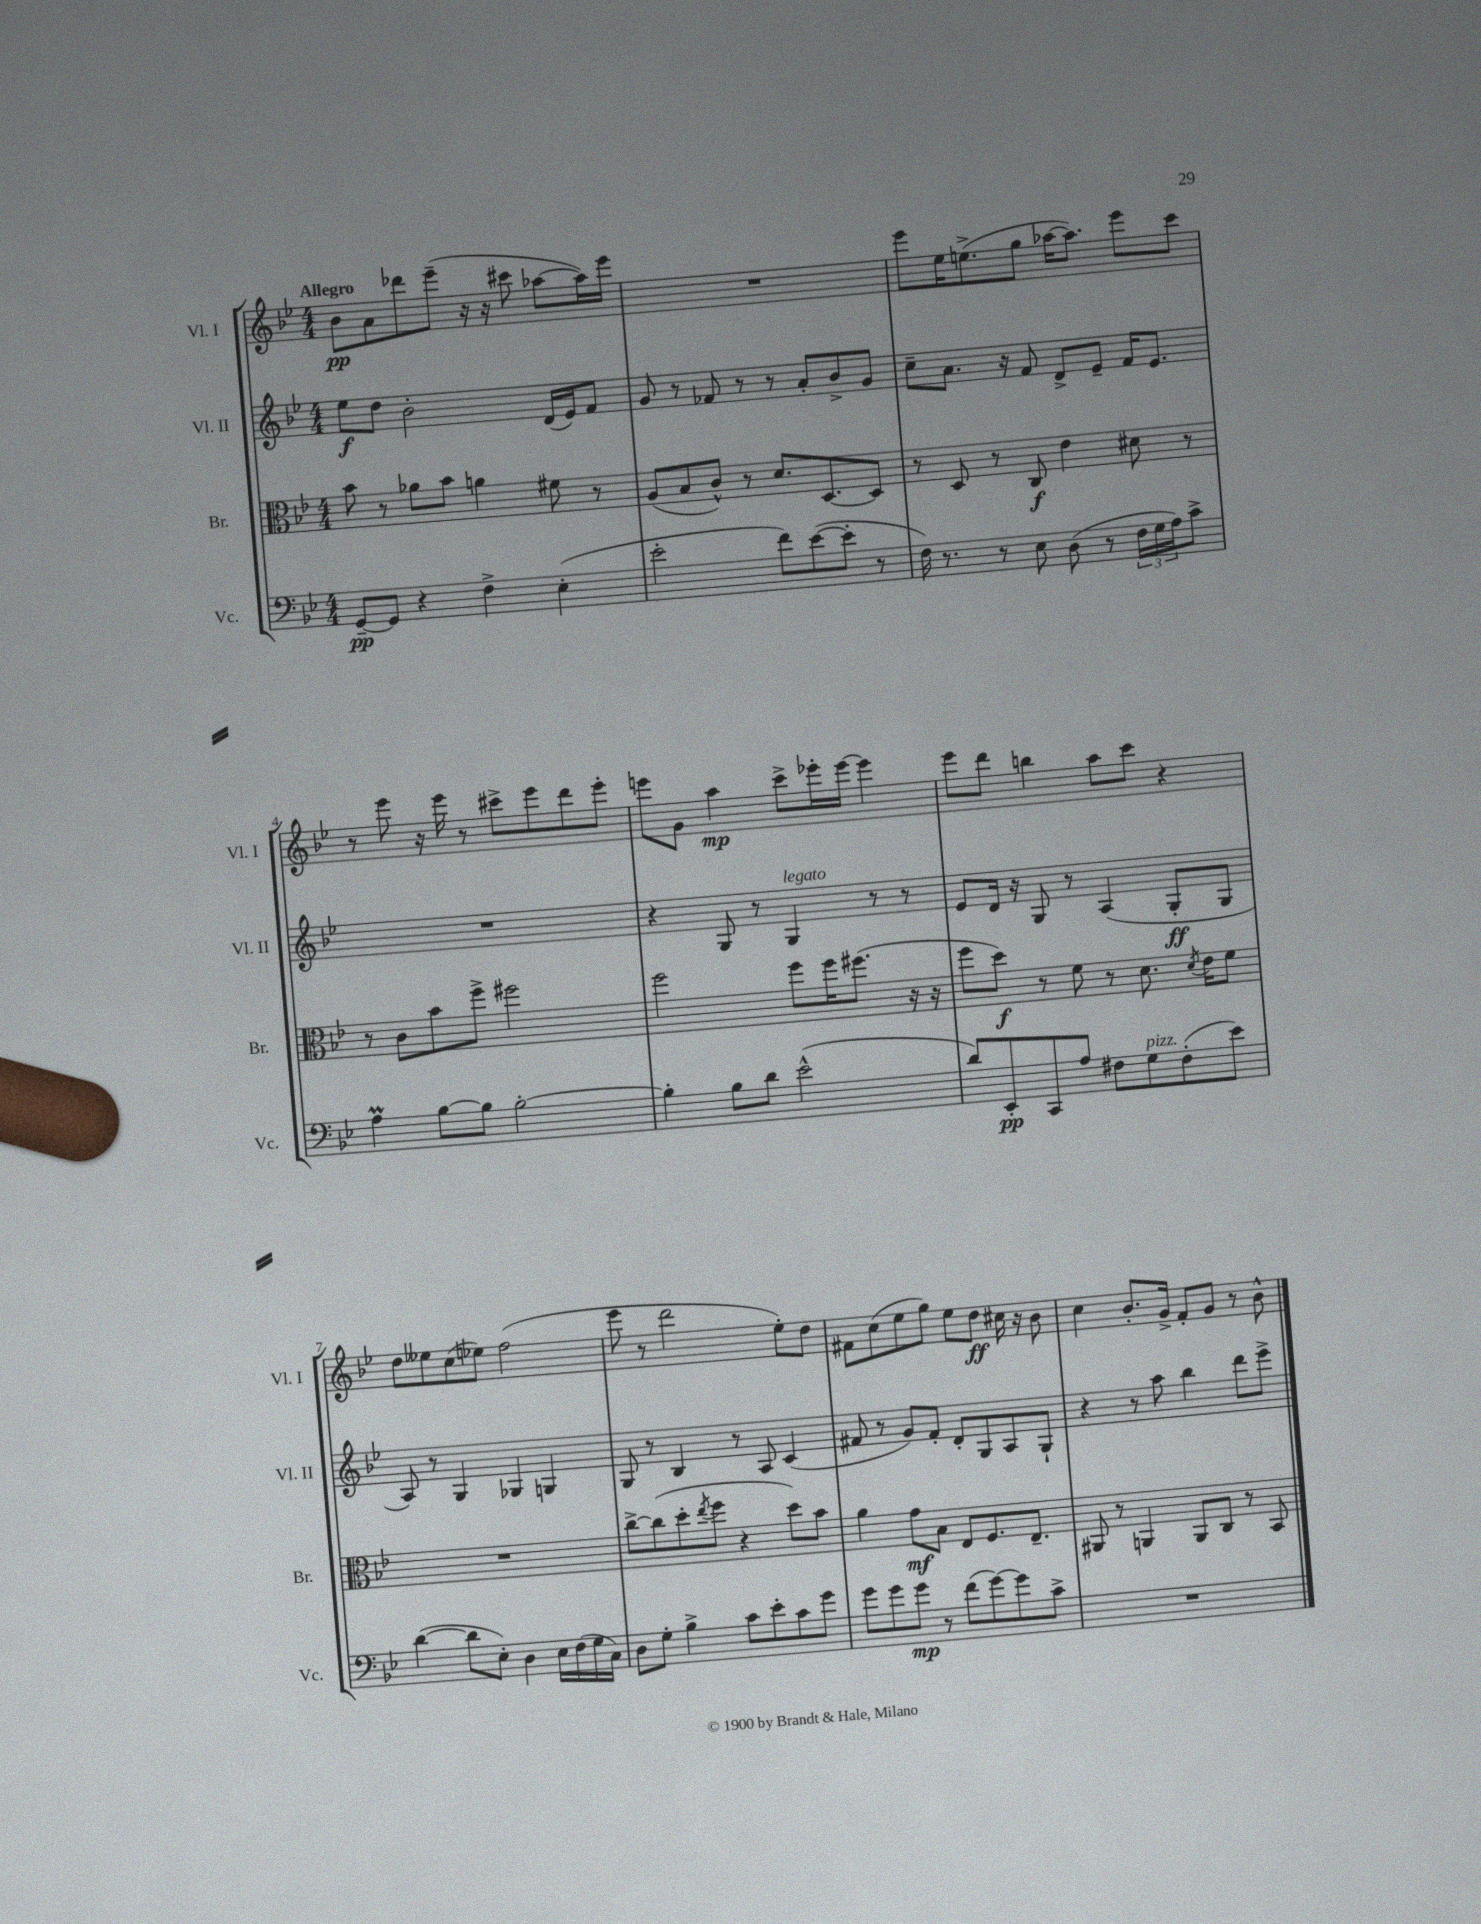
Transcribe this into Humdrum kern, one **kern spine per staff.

**kern	**kern	**kern	**kern
*staff4	*staff3	*staff2	*staff1
*clefF4	*clefC3	*clefG2	*clefG2
*k[b-e-]	*k[b-e-]	*k[b-e-]	*k[b-e-]
*M4/4	*M4/4	*M4/4	*M4/4
[8GG~	8b-	8ee-	8b-
8GG]	8r	8dd	8a
4r	8a-	2b-'	8ddd-
.	8b-	.	(8eee-~
4F^	4a	.	16r
.	.	.	16r
.	.	.	8ccc#
(4E-'	8f#	(16d	[8aa-
.	.	16e-)	.
.	8r	8f	16aa-])
.	.	.	16eee-
=	=	=	=
2e-'	(8A	8g	1r
.	8B-	8r	.
.	8c^^)	8f-	.
.	8r	8r	.
8f)	8.d	8r	.
([8e-	.	8a'	.
.	[8.D	.	.
8e-']	.	8b-^	.
8r	8D]	8g	.
=	=	=	=
16F)	8r	8cc~	8eee-
8.r	.	.	.
.	8D	8.a	16ee-
.	.	.	(8.ee^
8r	8r	.	.
.	.	16r	.
8E-	8C	8f	8gg
(8D	4e-	8d^	[16aa-
.	.	.	8.aa-])
8r	.	8e-~	.
24F	8d#	16f	8eee-
24G	.	.	.
.	.	8.e-	.
24A)	.	.	.
8c^	8r	.	8ccc
=	=	=	=
4A	8r	1r	8r
.	8c	.	8eee-
[8B-	8b-	.	16r
.	.	.	16eee-
8B-]	8ff^	.	8r
[2B-'	2ff#	.	8ccc#^
.	.	.	8eee-
.	.	.	8ddd
.	.	.	8eee-'
=	=	=	=
4B-']	2ff	4r	8eee
.	.	.	8g
8B-	.	8G	4aa
8d	.	8r	.
(2e-^^	8ff	4G	8ccc^
.	16ff	.	16eee-'
.	(8.ff#	.	[16eee-
.	.	8r	4eee-]
.	16r	8r	.
.	16r	.	.
=	=	=	=
8d)	8ff	8e-	8eee-
8EE-'	8dd)	16d	8ddd
.	.	16r	.
8CC	8r	8G	4bb
8A	8f	8r	.
8F#	8r	(4A	8aa
8G	8.d	.	8ccc
(8F#'	.	8G'	4r
.	8qd	.	.
.	16e-	.	.
8e-)	8f	8G	.
=	=	=	=
([4d	1r	8A)	8dd
.	.	8r	8ee--
8d]	.	4G	(8cc
8E-')	.	.	8ee-)
4D	.	4G-	(2ff
16E-	.	4G	.
(16F	.	.	.
16G	.	.	.
16C)	.	.	.
=	=	=	=
8D	[8cc^	8G	8eee-
8G'	(8cc]	8r	8r
4B-^	8dd'	4B-	2ddd
.	8qee-	.	.
.	8ff	.	.
8c	4r	8r	.
8e-'	.	8A	.
8c	8dd)	(4c	8ee-')
8g	8b-	.	8dd
=	=	=	=
8g	4a	8f#	8f#
8g	.	8r	(8cc
8g	8g	8g)	8ee-
8r	8B-	8f#'	8gg)
(8f	8E-	8d'	8ee-
[8g)	8.F	8G	8dd
8g]	.	8A	16cc#
.	8.E-~	.	16r
8c^	.	8G`	8b-
=	=	=	=
1r	8AA#	4r	4cc
.	8r	.	.
.	4AA	8r	8.b-'
.	.	8aa	.
.	.	.	16g^
.	8AA	4bb-	8f'
.	8C	.	8g
.	8r	8ddd	8r
.	8BB-	8eee-^	8b-^^
==	==	==	==
*-	*-	*-	*-
